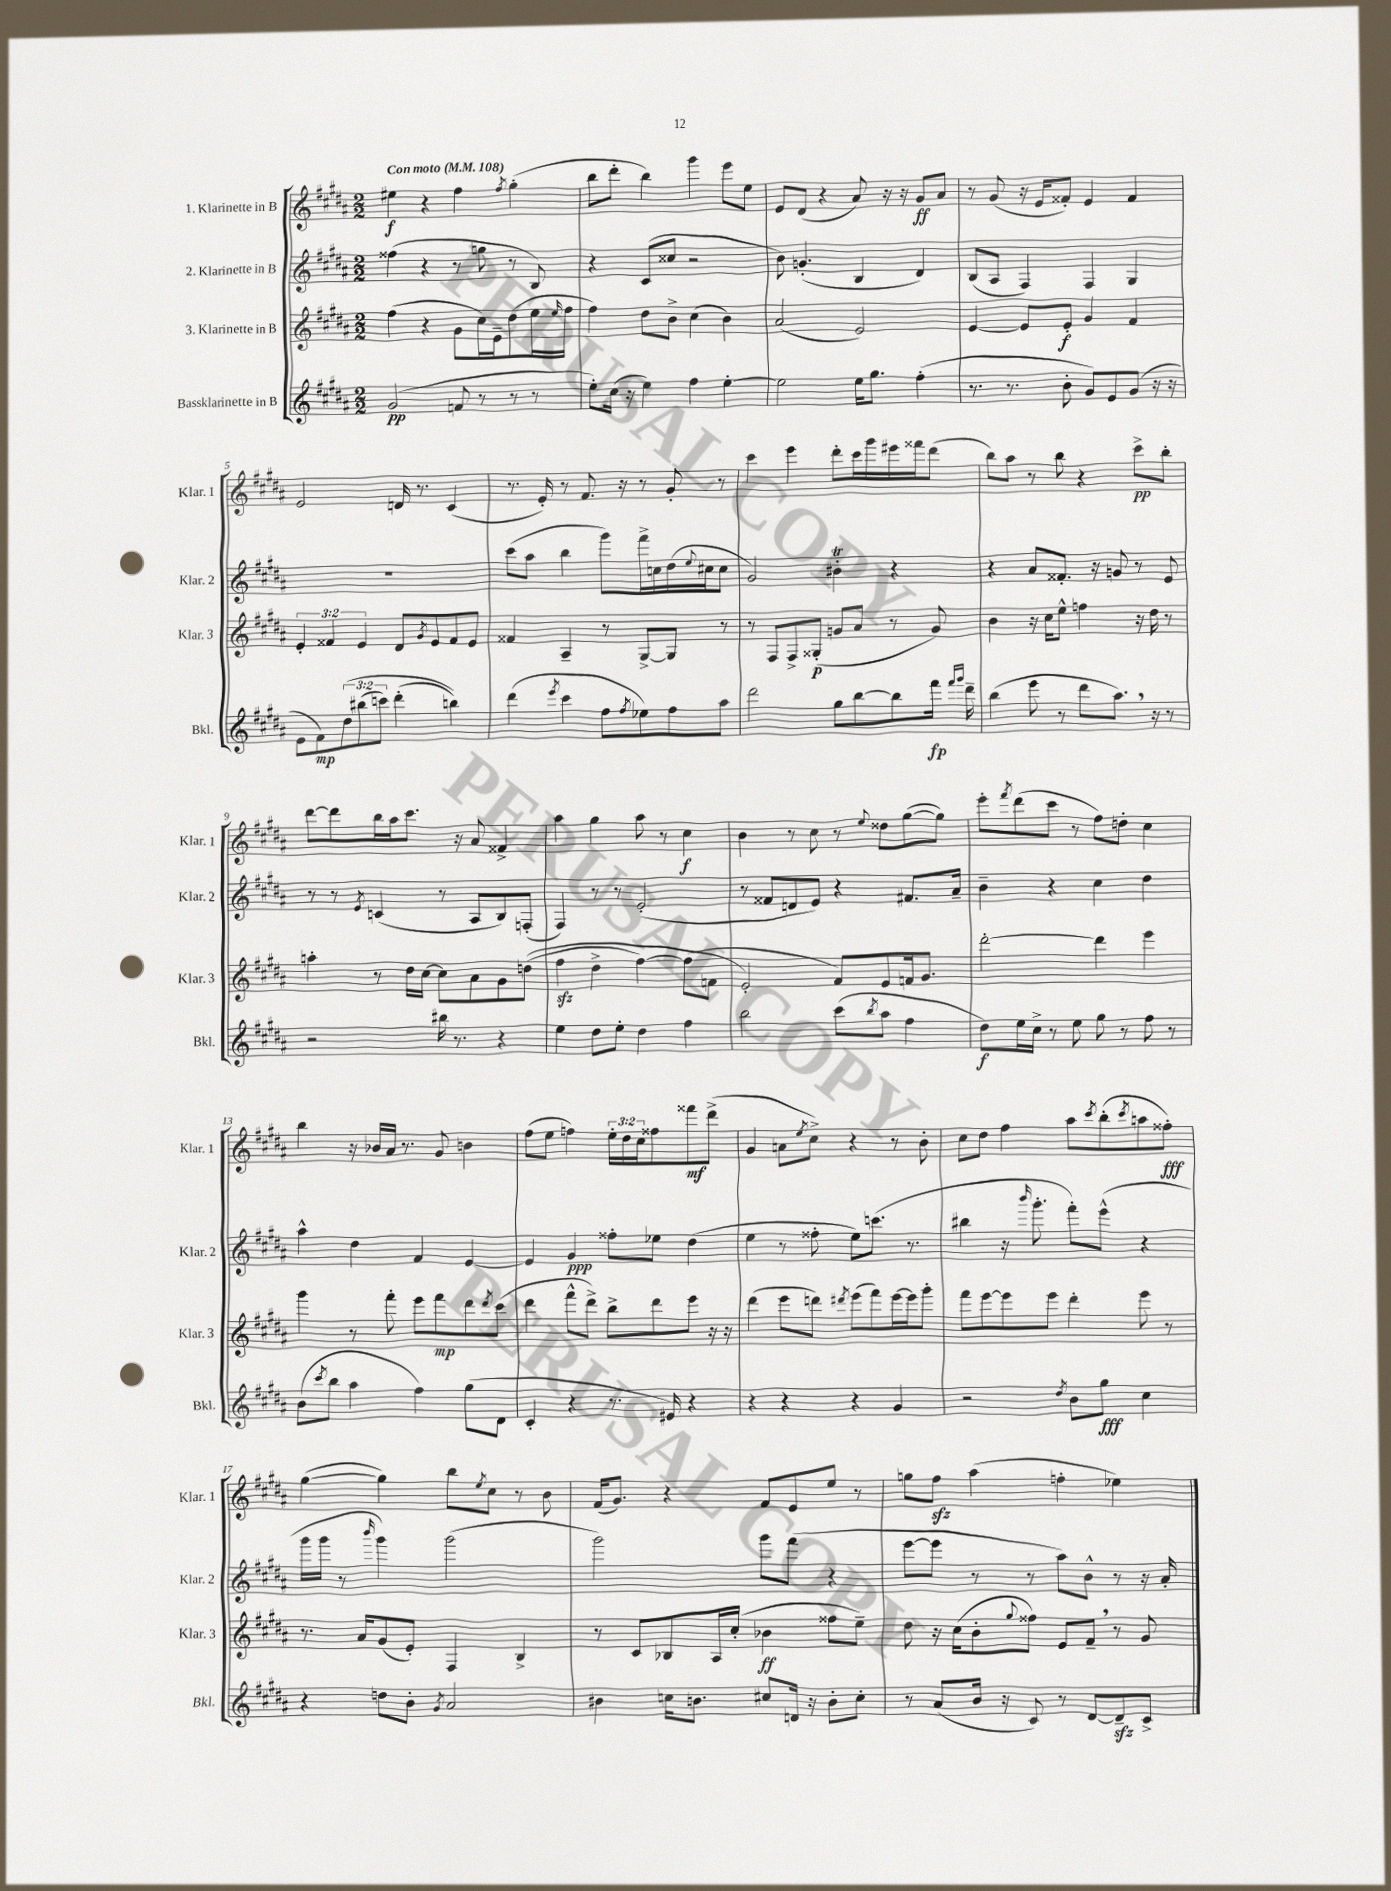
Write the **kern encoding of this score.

**kern	**dynam	**kern	**dynam	**kern	**dynam	**kern	**dynam
*part4	*part4	*part3	*part3	*part2	*part2	*part1	*part1
*staff4	*staff4	*staff3	*staff3	*staff2	*staff2	*staff1	*staff1
*I"Bassklarinette in B	*	*I"3. Klarinette in B	*	*I"2. Klarinette in B	*	*I"1. Klarinette in B	*
*I'Bkl.	*	*I'Klar. 3	*	*I'Klar. 2	*	*I'Klar. 1	*
*clefG2	*	*clefG2	*	*clefG2	*	*clefG2	*
*k[f#c#g#d#a#]	*	*k[f#c#g#d#a#]	*	*k[f#c#g#d#a#]	*	*k[f#c#g#d#a#]	*
*M2/2	*	*M2/2	*	*M2/2	*	*M2/2	*
*MM108	*	*MM108	*	*MM108	*	*MM108	*
=1	=1	=1	=1	=1	=1	=1	=1
!	!	!	!	!	!	!LO:TX:a:B:t=Con moto	!
(2g#/	pp	(4ff#\	.	(4ff##X\	.	4ee#X\	f
.	.	4r	.	4r	.	4r	.
8fn/	.	8g#\L	.	8r	.	4ff#\	.
8r	.	16cc#\L)	.	8ggn\	.	.	.
.	.	16e~\J	.	.	.	.	.
.	.	.	.	.	.	8qff#/	.
8r	.	(8dd#\	.	8r	.	(4gg#'\	.
8r	.	16ee\L	.	8B/)	.	.	.
.	.	16qqee/	.	.	.	.	.
.	.	16ff#\JJ	.	.	.	.	.
=2	=2	=2	=2	=2	=2	=2	=2
8ee'\L)	.	4ff#\)	.	4r	.	8bb\L	.
(16cc#\Jk	.	.	.	.	.	8ddd#'\J	.
16r	.	.	.	.	.	.	.
4ee\)	.	8dd#\L	.	(8c#/L	.	4bb\)	.
.	.	8b^\J	.	8cc##X/J	.	.	.
4ff#\	.	(4cc#\	.	2r	.	4ggg#\	.
[4ee'\	.	4b\)	.	.	.	8eee\L	.
.	.	.	.	.	.	8ee\J	.
=3	=3	=3	=3	=3	=3	=3	=3
2ee\]	.	(2a#/	.	8b\)	.	8e/L	.
.	.	.	.	(4.gn'/	.	(8d#/J	.
.	.	.	.	.	.	4r	.
16ee\KL	.	2e/)	.	4B/	.	8a#/)	.
8.gg#\J	.	.	.	.	.	.	.
.	.	.	.	.	.	16r	.
.	.	.	.	.	.	16r	.
(4ff#'\	.	.	.	4d#/)	.	8g#/L	ff
.	.	.	.	.	.	8a#/J	.
=4	=4	=4	=4	=4	=4	=4	=4
8.r	.	[4e/	.	(8B/L	.	8r	.
.	.	.	.	8A#/J	.	(8g#/	.
8.r	.	.	.	.	.	.	.
.	.	8e/L]	.	4F#/)	.	16r	.
.	.	.	.	.	.	16e/KL	.
8b'\	.	8e'/J	f	.	.	8f##X'/J)	.
8g#/L)	.	4g#/	.	4F#/	.	4e/	.
8e/	.	.	.	.	.	.	.
(8g#/J	.	4f#/	.	4G#/	.	4f##/	.
16r	.	.	.	.	.	.	.
16r	.	.	.	.	.	.	.
!!LO:LB:g=z
=5	=5	=5	=5	=5	=5	=5	=5
8e\L	.	6e'/	.	1r	.	2e/	.
8f#\)	mp	.	.	.	.	.	.
.	.	6f##X/	.	.	.	.	.
(12dd#\	.	.	.	.	.	.	.
(12bb#X\	.	6e/	.	.	.	.	.
12cccn\J)	.	.	.	.	.	.	.
(4ddd#'\	.	8d#/L	.	.	.	16dn/	.
.	.	.	.	.	.	8.r	.
.	.	8qg#/	.	.	.	.	.
.	.	8e/	.	.	.	.	.
4bbn\))	.	8f##/	.	.	.	(4c#/	.
.	.	8e/J	.	.	.	.	.
=6	=6	=6	=6	=6	=6	=6	=6
(4ddd#\	.	4f##X/	.	(8ccc#\L	.	8.r	.
.	.	.	.	8aa#\J	.	.	.
.	.	.	.	.	.	16e'/)	.
8qeee/	.	.	.	.	.	.	.
4ccc#\	.	4A#~/	.	4bb\	.	8r	.
.	.	.	.	.	.	8.f#/	.
8ff#\L	.	8r	.	8ggg#\L)	.	.	.
.	.	.	.	.	.	16r	.
8qff#/	.	.	.	.	.	.	.
8ee-X\)	.	[8G#^/L	.	16fff#^\L	.	8r	.
.	.	.	.	16ccn\	.	.	.
8ff#\	.	8G#/J]	.	(16dd#\	.	8g#'/	.
.	.	.	.	8qqee/	.	.	.
.	.	.	.	16cc#X\J	.	.	.
8aa#\J	.	8r	.	8cc#\J	.	8r	.
=7	=7	=7	=7	=7	=7	=7	=7
2ddd#\	.	8r	.	2g#/)	.	4ccc#\	.
.	.	8F#/L	.	.	.	.	.
.	.	8F#^/	.	.	.	4eee\	.
.	.	(8G##X'/J	p	.	.	.	.
8gg#\L	.	8gn/L	.	4b#Xt'\	.	8ddd#'\L	.
[8bb\	.	8a#/J	.	.	.	16ccc#\L	.
.	.	.	.	.	.	16ggg#\	.
8bb\]	.	8r	.	4r	.	16eee#X\	.
.	.	.	.	.	.	16fff##X\J	.
16fff#\Jk	fp	8g/)	.	.	.	(8ddd#\J	.
16qqfff#/LL	.	.	.	.	.	.	.
16qqggg#/JJ	.	.	.	.	.	.	.
16ddd#~\	.	.	.	.	.	.	.
=8	=8	=8	=8	=8	=8	=8	=8
(4bb\	.	4b\	.	4r	.	8bb\L)	.
.	.	.	.	.	.	8aa#\J	.
8eee\	.	16r	.	8a#/L	.	8r	.
.	.	16cc#\KL	.	.	.	.	.
8r	.	8ee^^\J	.	8.f##X'/J	.	8bb\	.
8ddd#\L	.	4ffn\	.	.	.	4r	.
.	.	.	.	16r	.	.	.
8.aa#,\J)	.	.	.	8gn/	.	.	.
.	.	16r	.	8r	.	8ccc#^\L	pp
16r	.	16dd#\	.	.	.	.	.
8r	.	8r	.	8e/	.	8bb'\J	.
!!LO:LB:g=z
=9	=9	=9	=9	=9	=9	=9	=9
2r	.	4aan'\	.	8r	.	[8ddd#\L	.
.	.	.	.	8r	.	8ddd#\]	.
.	.	.	.	8qe/	.	.	.
.	.	8r	.	(4cn/	.	16bb\L	.
.	.	.	.	.	.	16aa#\J	.
.	.	16dd#\LL	.	.	.	8.ccc#\J	.
.	.	[16cc#\JJ	.	.	.	.	.
16bb#X\	.	8cc#\L]	.	8r	.	.	.
8.r	.	.	.	.	.	16r	.
.	.	8a#\	.	8A#/L	.	8a#/	.
4r	.	8g#\	.	8B/)	.	4f##X^/	.
.	.	((8ddn\J	.	(8Fn'/J	.	.	.
=10	=10	=10	=10	=10	=10	=10	=10
4ee\	.	4ff#zz\	.	4F#/)	.	4aa#\	.
8dd#\L	.	4dd#^\	.	8r	.	4gg#\	.
8ee'\J	.	.	.	8r	.	.	.
4dd#\	.	[4ff#\)	.	(2e'/	.	8aa#\	.
.	.	.	.	.	.	8r	.
4ff#\	.	(8ff#\L]	.	.	.	4cc#\	f
.	.	8fn\J	.	.	.	.	.
=11	=11	=11	=11	=11	=11	=11	=11
2bb\	.	2e'/)	.	8r	.	4b\	.
.	.	.	.	8f##X/L	.	.	.
.	.	.	.	8dn/	.	8r	.
.	.	.	.	8e/J)	.	8cc#\	.
(8ccc#\L	.	8f#/L)	.	4r	.	8r	.
8qbb/	.	.	.	.	.	8qqee/	.
8aa#\J	.	8e/	.	.	.	8dd##X\L	.
4ff#\	.	16fn/k	.	8.f#X/L	.	([8gg#\	.
.	.	8.g#/J	.	.	.	.	.
.	.	.	.	.	.	8gg#\J])	.
.	.	.	.	16a#~/Jk	.	.	.
=12	=12	=12	=12	=12	=12	=12	=12
8dd#\L)	f	[2ddd#'\	.	4b~\	.	8eee'\L	.
.	.	.	.	.	.	8qfff#/	.
16ee\L	.	.	.	.	.	(8ddd#\	.
16cc#^\JJ	.	.	.	.	.	.	.
8r	.	.	.	4r	.	8ccc#\J	.
8ee\	.	.	.	.	.	8r	.
8gg#\	.	4ddd#\]	.	4cc#\	.	8ff#\L)	.
8r	.	.	.	.	.	8ddn'\J	.
8ff#\	.	4eee\	.	4dd#\	.	4cc#\	.
8r	.	.	.	.	.	.	.
!!LO:LB:g=z
=13	=13	=13	=13	=13	=13	=13	=13
(8b\L	.	4ggg#\	.	4aa#^^\	.	4bb\	.
8qccc#/	.	.	.	.	.	.	.
8bb\J	.	.	.	.	.	.	.
4aa#\	.	8r	.	4dd#\	.	16r	.
.	.	.	.	.	.	16b-X/LL	.
.	.	8fff#'\	.	.	.	16a#/JJ	.
.	.	.	.	.	.	8.r	.
4ff#\)	.	8eee\L	.	4f#/	.	.	.
.	.	8fff#\	mp	.	.	8g#/	.
(8gg#\L	.	8ddd#\	.	[4e/	.	4bn\	.
.	.	8qddd#/	.	.	.	.	.
8d#\J	.	(8ccc#\J	.	.	.	.	.
=14	=14	=14	=14	=14	=14	=14	=14
4c#'/	.	4ddd#\	.	4e/]	.	(8ff#\L	.
.	.	.	.	.	.	8ee\J	.
4r	.	8fff#^^\L	.	4g#/	ppp	4ffn\)	.
.	.	8ddd#^\J)	.	.	.	.	.
8.r	.	8bb^\L	.	8ff##X'\L	.	24ee'\LL	.
.	.	.	.	.	.	24dd#\	.
.	.	.	.	.	.	24cc#\J	.
.	.	8ddd#\	.	8ee-X\J	.	8ff##X\	.
16e#X/)	.	.	.	.	.	.	.
4r	.	8eee\J	.	(4dd#\	.	8fff##X\	mf
.	.	16r	.	.	.	(8ddd#^\J	.
.	.	16r	.	.	.	.	.
=15	=15	=15	=15	=15	=15	=15	=15
4r	.	(4ddd#\	.	4ee\	.	4g#/	.
4r	.	8eee\L	.	8r	.	8an\L	.
.	.	.	.	.	.	8qee/	.
.	.	8dddn\J)	.	8ff##X'\	.	8cc#^\J)	.
.	.	8qddd#X/	.	.	.	.	.
4r	.	(8eee\L	.	8ee\L)	.	4r	.
.	.	8fff#\)	.	(8.cccn\J	.	.	.
4g#/	.	[16eee\L	.	.	.	8r	.
.	.	16eee\J]	.	8.r	.	.	.
.	.	8ggg#'\J	.	.	.	8b'\	.
=16	=16	=16	=16	=16	=16	=16	=16
2r	.	8fff#\L	.	4bb#X\	.	8cc#\L	.
.	.	[8eee\	.	.	.	8dd#\J	.
.	.	8eee\]	.	16r	.	4ff#\	.
.	.	.	.	16qqbbb/	.	.	.
.	.	.	.	8.ggg#'\	.	.	.
.	.	8eee\J	.	.	.	.	.
8qdd#/	.	.	.	.	.	.	.
8b\L	.	4ddd#'\	.	8fff#'\L)	.	8aa#\L	.
.	.	.	.	.	.	8qccc#/	.
8gg#\J	fff	.	.	(8eee^^\J	.	(8bb'\	.
.	.	.	.	.	.	8qccc#/	.
4cc#\	.	8eee\	.	4r	.	8aan\	.
.	.	8r	.	.	.	8ff##X'\J)	fff
!!LO:LB:g=z
=17	=17	=17	=17	=17	=17	=17	=17
4r	.	8.r	.	16ggg#\LL	.	([4gg#\	.
.	.	.	.	16ggg#\JJ	.	.	.
.	.	.	.	8r	.	.	.
.	.	16a#/KL	.	.	.	.	.
.	.	.	.	16qqbbb/	.	.	.
8ddn\L	.	(8g#/	.	4ggg#\)	.	4gg#\])	.
8b'\J	.	8e'/J)	.	.	.	.	.
8qg#/	.	.	.	.	.	.	.
2a#/	.	4F#/	.	(2ggg#\	.	8bb\L	.
.	.	.	.	.	.	8qee/	.
.	.	.	.	.	.	8cc#\J	.
.	.	4B^/	.	.	.	8r	.
.	.	.	.	.	.	8b\	.
=18	=18	=18	=18	=18	=18	=18	=18
4b#X\	.	8r	.	2ggg#\)	.	(16f#/KL	.
.	.	.	.	.	.	8.g#/J)	.
.	.	8c#/L	.	.	.	.	.
16ccn\KL	.	8B-X/	.	.	.	4r	.
8.bn\J	.	.	.	.	.	.	.
.	.	16A#/L	.	.	.	.	.
.	.	(16cc#'/JJ	.	.	.	.	.
8cc#X/L	.	4b-X\	ff	8ggg#\L	.	8f#/L	.
16dn/Jk	.	.	.	(8fff#\J	.	8e/	.
16r	.	.	.	.	.	.	.
8b'\L	.	8ff##X\L	.	4r	.	8ee/J	.
8cc#'\J	.	8ee~\J)	.	.	.	8r	.
=19	=19	=19	=19	=19	=19	=19	=19
8r	.	8dd#\	.	[8eee\L	.	8ggn\L	.
(8a#/L	.	16r	.	8eee\J]	.	8ff#zz\J	.
.	.	(16cc#\KL	.	.	.	.	.
16b/Jk	.	8b'\	.	8r	.	(4aa#\	.
16r	.	.	.	.	.	.	.
.	.	8qqgg#/	.	.	.	.	.
8c#/)	.	8ff##X\J)	.	8r	.	.	.
8r	.	8e/L	.	8aa#\L)	.	4ffn'\	.
[8d#/L	.	8f#~,/J	.	8b^^\J	.	.	.
8d#zz~/]	.	8r	.	8r	.	4ee-X\)	.
8c#^/J	.	8g#/	.	16r	.	.	.
.	.	.	.	16a#'/	.	.	.
==	==	==	==	==	==	==	==
*-	*-	*-	*-	*-	*-	*-	*-
